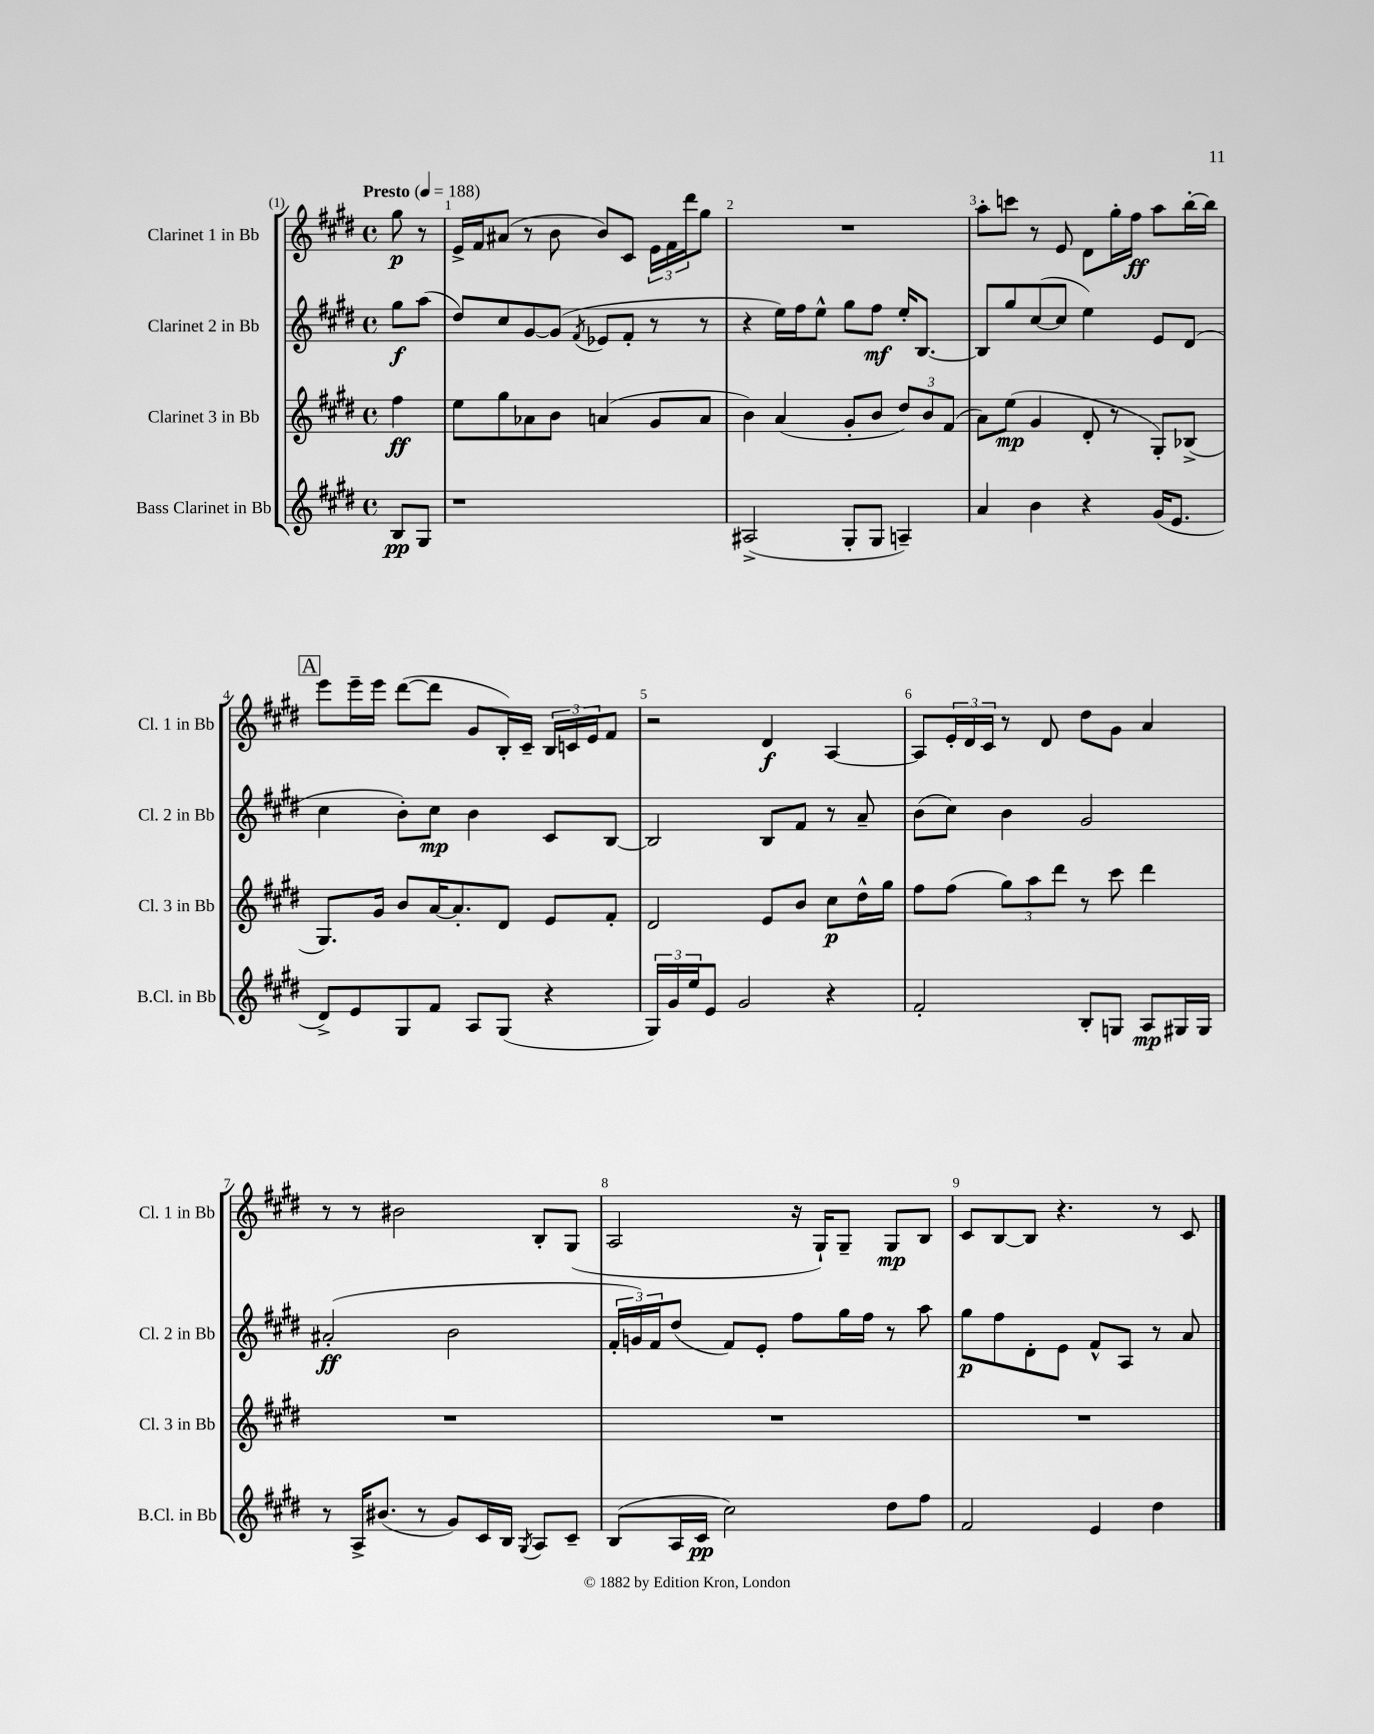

**kern	**kern	**kern	**kern
*staff4	*staff3	*staff2	*staff1
*clefG2	*clefG2	*clefG2	*clefG2
*k[f#c#g#d#]	*k[f#c#g#d#]	*k[f#c#g#d#]	*k[f#c#g#d#]
*M4/4	*M4/4	*M4/4	*M4/4
*met(c)	*met(c)	*met(c)	*met(c)
*MM188	*MM188	*MM188	*MM188
8B/L	4ff#\	8gg#\L	8gg#\
8G#/J	.	(8aa\J	8r
=	=	=	=
1r	8ee\L	8dd#/L)	16e^/LL
.	.	.	16f#/J
.	8gg#\	8cc#/	(8a#/J
.	8a-\	[8g#/	8r
.	8b\J	(8g#/]J	8b\
.	.	8qf#/	.
.	(4a/	8e-/L	8b/L)
.	.	8f#'/J	8c#/J
.	8g#/L	8r	24e\LL
.	.	.	24f#\
.	.	.	24ddd#\J
.	8a/J	8r	8gg#\J
=	=	=	=
(2A#^/	4b\)	4r	1r
.	(4a/	16ee\LL)	.
.	.	16ff#\J	.
.	.	8ee^^\J	.
8G#'/L	8g#'/L	8gg#\L	.
8G#/J	8b/J	8ff#\J	.
4A~/)	12dd#/L)	16ee'/LK	.
.	.	[8.B/J	.
.	12b/	.	.
.	(12f#/J	.	.
=	=	=	=
4a/	8a\L)	8B/]L	8aa'\L
.	(8ee\J	8gg#/	8ccc\J
4b\	4g#/	([8cc#/	8r
.	.	8cc#/]J	8e/
4r	8d#'/	4ee\)	8d#\L
.	8r	.	16gg#'\L
.	.	.	16ff#\JJ
(16g#/LK	8G#'/L)	8e/L	8aa\L
8.e/J	.	.	.
.	(8B-^/J	(8d#/J	[16bb'\L
.	.	.	16bb\]JJ
=	=	=	=
8d#^/L)	8.G#/L)	4cc#\	8eee\L
8e/	.	.	16eee~\L
.	16g#/Jk	.	16eee\JJ
8G#/	8b/L	8b'\L)	([8ddd#\L
8f#/J	[16a/K	8cc#\J	8ddd#\]J
.	8.a'/]	.	.
8A/L	.	4b\	8g#/L
(8G#/J	8d#/J	.	16B'/L)
.	.	.	16c#~/JJ
4r	8e/L	8c#/L	24B/LL
.	.	.	24c/
.	.	.	24e/J
.	8f#'/J	[8B/J	8f#/J
=	=	=	=
24G#/LL)	2d#/	2B/]	2r
24g#/	.	.	.
24ee/J	.	.	.
8e/J	.	.	.
2g#/	.	.	.
.	8e/L	8B/L	4d#/
.	8b/J	8f#/J	.
4r	8cc#\L	8r	[4A/
.	16dd#^^\L	8a~/	.
.	16gg#\JJ	.	.
=	=	=	=
2f#'/	8ff#\L	(8b\L	8A/]L
.	(8ff#\J	8cc#\J)	24e'/L
.	.	.	24d#/
.	.	.	24c#/JJ
.	12gg#\L)	4b\	8r
.	12aa\	.	.
.	.	.	8d#/
.	12ddd#\J	.	.
8B'/L	8r	2g#/	8dd#\L
8G/J	8ccc#\	.	8g#\J
8A/L	4ddd#\	.	4a/
16G#/L	.	.	.
16G#/JJ	.	.	.
=	=	=	=
8r	1r	(2a#'/	8r
16A^/LK	.	.	8r
(8.b#/J	.	.	.
.	.	.	2b#\
8r	.	.	.
8g#/L)	.	2b\	.
16c#/L	.	.	.
16B/JJ	.	.	.
8qG#/	.	.	.
8A/L	.	.	8B'/L
8c#~/J	.	.	(8G#/J
=	=	=	=
(8B/L	1r	24f#'/LL	2A/
.	.	24g/)	.
.	.	24f#/J	.
16A/L	.	(8dd#/J	.
16c#/JJ	.	.	.
2cc#\)	.	8f#/L)	.
.	.	8e'/J	.
.	.	8ff#\L	16r
.	.	.	16G#`/LK)
.	.	16gg#\L	8G#~/J
.	.	16ff#\JJ	.
8dd#\L	.	8r	8G#/L
8ff#\J	.	8aa\	8B/J
=	=	=	=
2f#/	1r	8gg#\L	8c#/L
.	.	8ff#\	[8B/
.	.	8d#'\	8B/]J
.	.	8e\J	4.r
4e/	.	8f#^^/L	.
.	.	8A/J	.
4dd#\	.	8r	8r
.	.	8a/	8c#/
==	==	==	==
*-	*-	*-	*-
